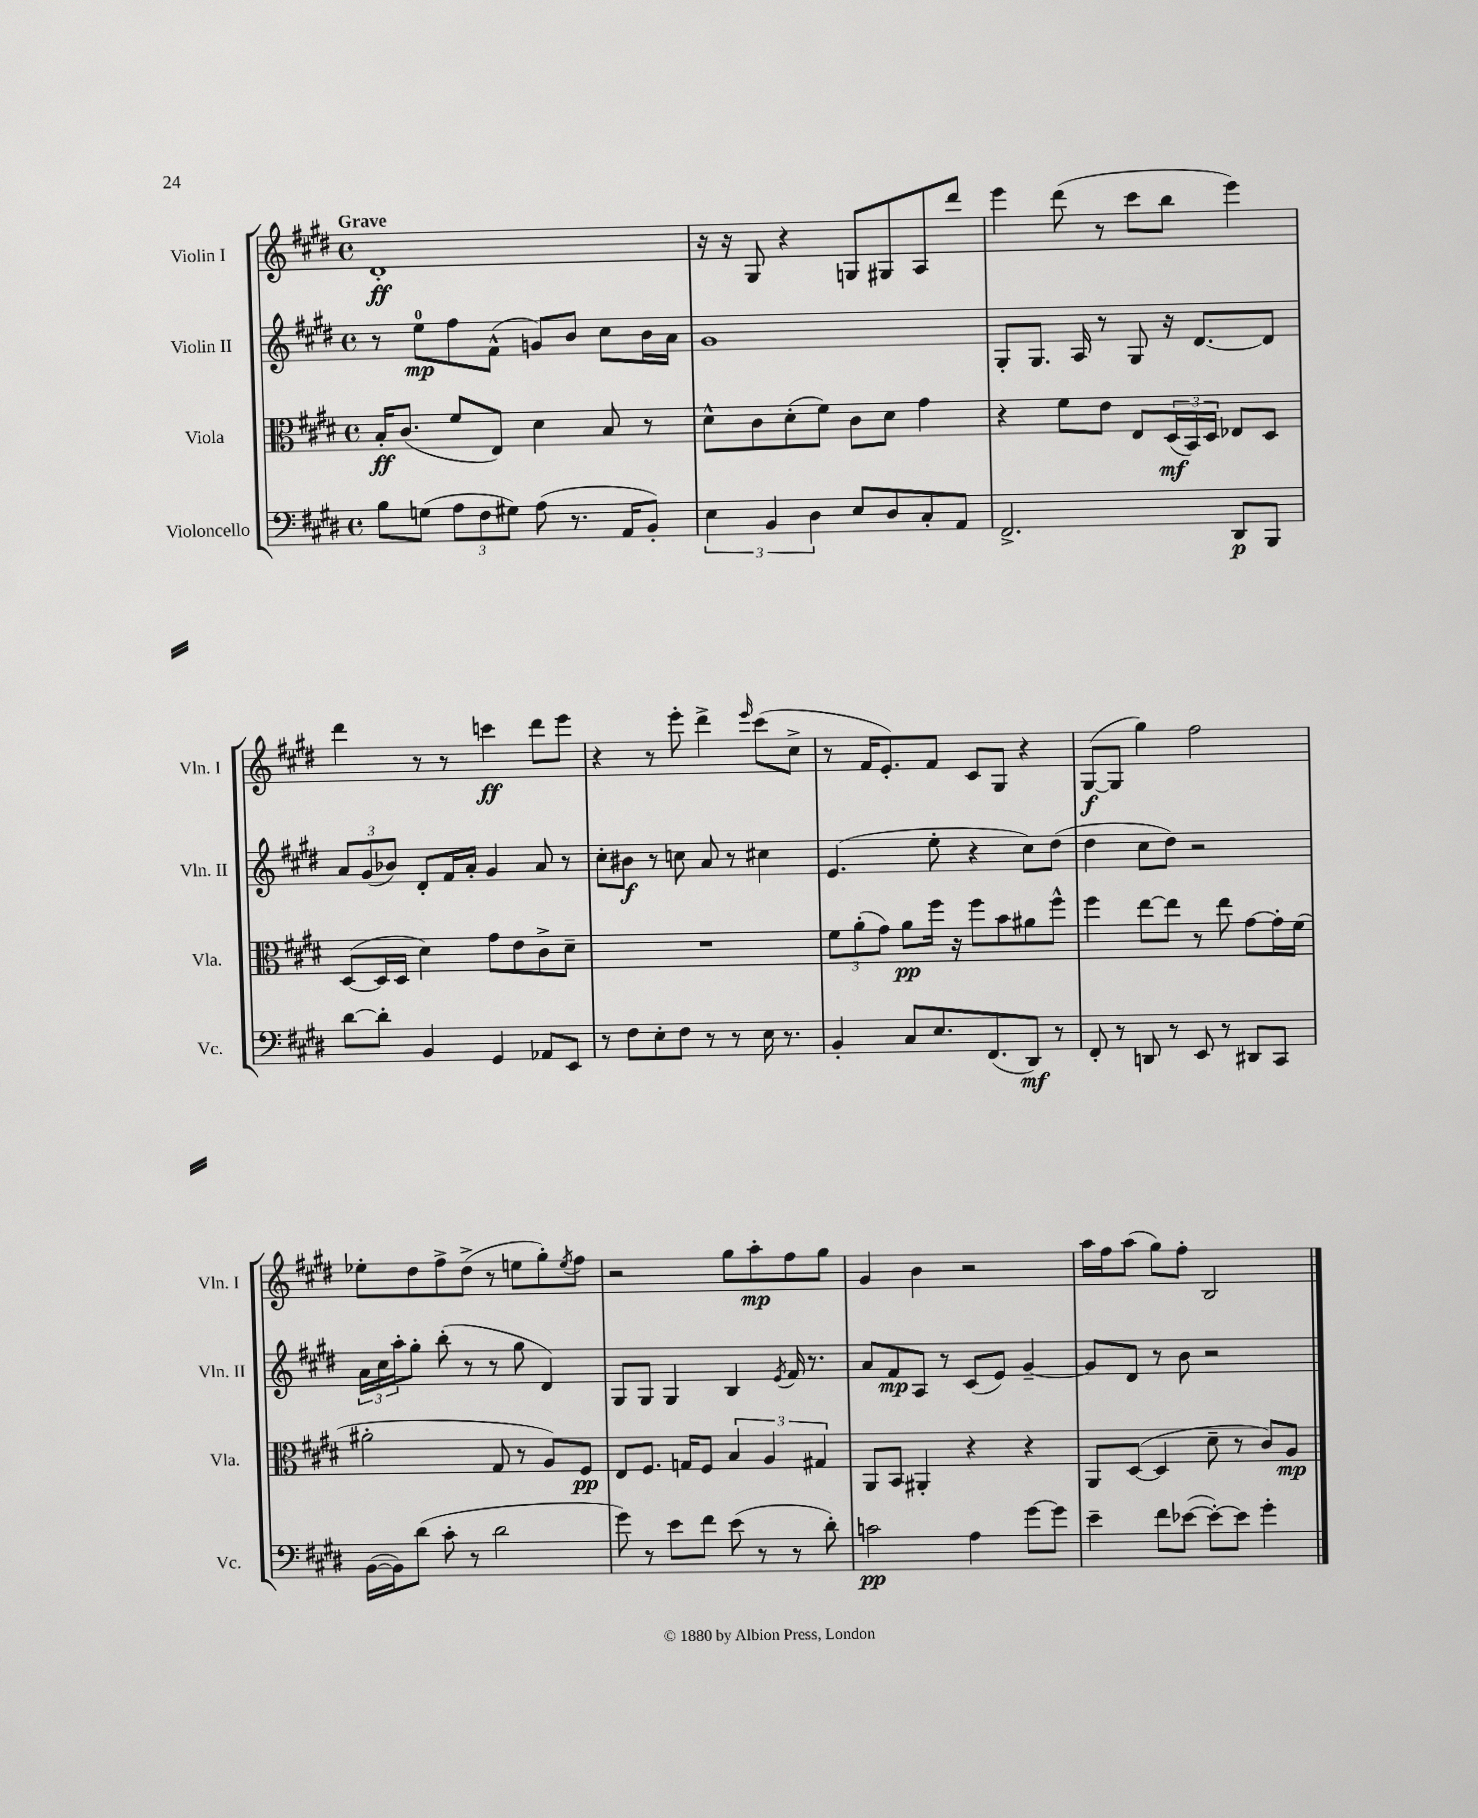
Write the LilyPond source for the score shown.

<<
\new StaffGroup <<
\new Staff = "s0" \with { instrumentName = "Violin I" shortInstrumentName = "Vln. I" } {
    \clef treble \key e \major \defaultTimeSignature \time 4/4 \tempo "Grave"
    dis'1-.\ff |
    r16 r16 gis8 r4 g8 gis8 a8 dis'''8 |
    e'''4 dis'''8( r8 cis'''8 b''8 e'''4) |
    dis'''4 r8 r8 c'''4\ff dis'''8 e'''8 |
    r4 r8 e'''8-. dis'''4-> \grace { e'''16 } cis'''8( cis''8-> |
    r8 fis'16 e'8.-.) fis'8 cis'8 gis8 r4 |
    gis8~\f( gis8 gis''4) fis''2 |
    ees''8-. dis''8 fis''8-> dis''8->( r8 e''8 gis''8-.) \acciaccatura { e''8 } fis''8 |
    r2 gis''8 a''8-.\mp fis''8 gis''8 |
    gis'4 b'4 r2 |
    a''16 fis''16 a''8( gis''8) fis''8-. b2 \bar "|." |
}
\new Staff = "s1" \with { instrumentName = "Violin II" shortInstrumentName = "Vln. II" } {
    \clef treble \key e \major \defaultTimeSignature \time 4/4
    r8 e''8-0\mp fis''8 fis'8-^( g'8) b'8 cis''8 b'16 a'16 |
    gis'1 |
    gis8-. gis8. a16 r8 gis8 r16 dis'8.~ dis'8 |
    \tuplet 3/2 { a'8 gis'8( bes'8) } dis'8-. fis'16 a'16-. gis'4 a'8 r8 |
    cis''8-. bis'8\f r8 c''8 a'8 r8 cis''4 |
    e'4.( e''8-. r4 cis''8) dis''8( |
    dis''4 cis''8 dis''8) r2 |
    \tuplet 3/2 { a'16 cis''16 a''16-. } gis''8-. b''8-.( r8 r8 gis''8 dis'4) |
    gis8 gis8 gis4 b4 \acciaccatura { e'8 } fis'16 r8. |
    a'8 fis'8\mp a8 r8 cis'8( e'8) gis'4~-- |
    gis'8 dis'8 r8 b'8 r2 \bar "|." |
}
\new Staff = "s2" \with { instrumentName = "Viola" shortInstrumentName = "Vla." } {
    \clef alto \key e \major \defaultTimeSignature \time 4/4
    b16-.\ff cis'8.( fis'8 e8) dis'4 b8 r8 |
    dis'8-^ cis'8 dis'8-.( fis'8) cis'8 dis'8 gis'4 |
    r4 fis'8 e'8 e8 \tuplet 3/2 { dis16\mf( b,16) dis16 } ees8 dis8 |
    dis8~( dis16 dis16 dis'4) gis'8 e'8 cis'8-> dis'8-- |
    R1 |
    \tuplet 3/2 { fis'8 a'8-.( gis'8) } a'8\pp fis''16 r16 fis''8 b'8 ais'8 fis''8-^ |
    fis''4 e''8~ e''8 r8 e''8 gis'8~ gis'16-. fis'16( |
    ais'2-. gis8 r8 a8) fis8\pp |
    e8 fis8. g16 fis8 \tuplet 3/2 { b4 a4 gis4 } |
    a,8 b,8 ais,4-. r4 r4 |
    a,8 dis8~( dis4 dis'8-- r8 cis'8) a8\mp \bar "|." |
}
\new Staff = "s3" \with { instrumentName = "Violoncello" shortInstrumentName = "Vc." } {
    \clef bass \key e \major \defaultTimeSignature \time 4/4
    b8 g8( \tuplet 3/2 { a8 fis8 gis8) } a8( r8. a,16 b,8-.) |
    \tuplet 3/2 { e4 b,4 dis4 } e8 dis8 cis8-. a,8 |
    fis,2.-> dis,8\p b,,8 |
    dis'8~ dis'8-. b,4 gis,4 aes,8 e,8 |
    r8 fis8 e8-. fis8 r8 r8 e16 r8. |
    b,4-. cis8 e8. fis,8.( dis,8\mf) r8 |
    fis,8-. r8 d,8 r8 e,8 r8 dis,8 cis,8 |
    b,16~( b,16) dis'8( cis'8-. r8 dis'2 |
    gis'8) r8 e'8 fis'8 e'8( r8 r8 dis'8-.) |
    c'2\pp a4 gis'8~ gis'8 |
    e'4-- fis'8 ees'8~( ees'8~-.) ees'8 gis'4-. \bar "|." |
}
>>
>>
\layout { \context { \Score \remove "Bar_number_engraver" } }
